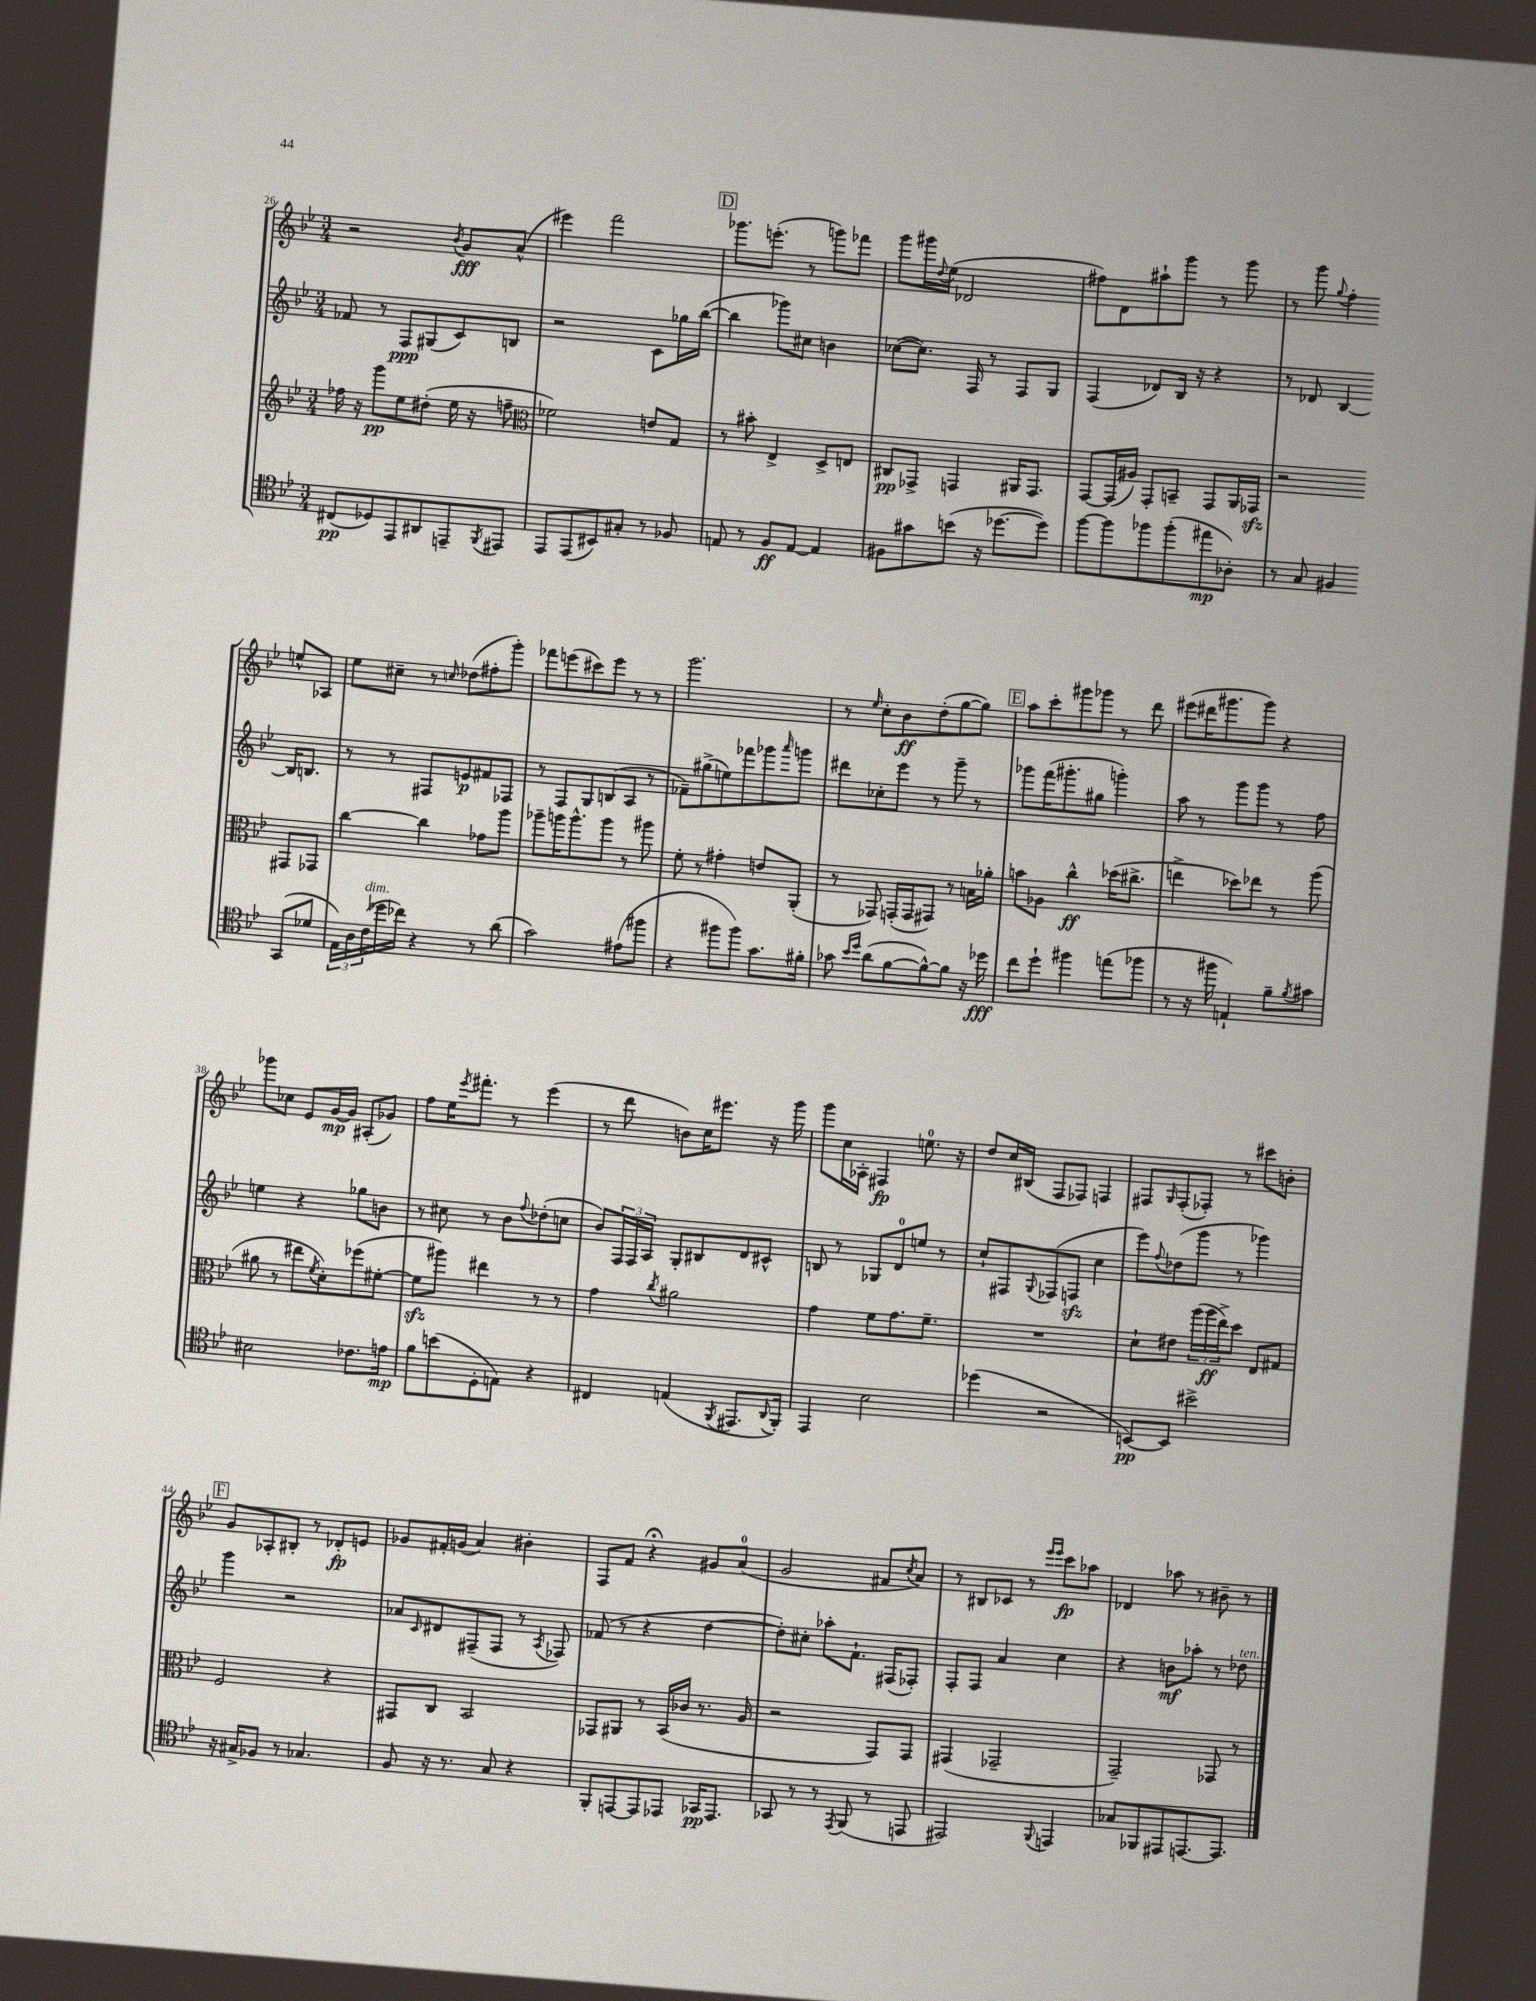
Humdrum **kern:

**kern	**dynam	**kern	**dynam	**kern	**dynam	**kern	**dynam
*part4	*part4	*part3	*part3	*part2	*part2	*part1	*part1
*staff4	*staff4	*staff3	*staff3	*staff2	*staff2	*staff1	*staff1
*clefC4	*	*clefG2	*	*clefG2	*	*clefG2	*
*k[b-e-]	*	*k[b-e-]	*	*k[b-e-]	*	*k[b-e-]	*
*M3/4	*	*M3/4	*	*M3/4	*	*M3/4	*
=26	=26	=26	=26	=26	=26	=26	=26
(8C#X/L	pp	16ff-X\	.	8f-X/	.	2r	.
.	.	16r	.	.	.	.	.
8D-X/)	.	8ggg\L	pp	8r	.	.	.
8EE-/	.	8ee-\	.	8F/L	ppp	.	.
8AA#X/	.	(8dd#X'\J	.	(8G#X/	.	.	.
.	.	.	.	.	.	8qb-/	.
8EEn~/	.	16ee-\	.	8c/)	.	8g/L	fff
.	.	16r	.	.	.	.	.
8qFF/	.	.	.	.	.	.	.
8EE#X/J	.	8ffn~\	.	8Bn/J	.	(8a^^/J	.
=27	=27	=27	=27	=27	=27	=27	=27
*	*	*clefC3	*	*	*	*	*
8EE-/L	.	2f-X\)	.	2r	.	4eee#X\)	.
(8EE-/	.	.	.	.	.	.	.
8BB#X/)	.	.	.	.	.	2fff\	.
8G#X'/J	.	.	.	.	.	.	.
8r	.	8en/L	.	8c\L	.	.	.
8F-X/	.	8G/J	.	16gg-X\L	.	.	.
.	.	.	.	([16bb-\JJ	.	.	.
!!LO:REH:place=s1:t=D
=28	=28	=28	=28	=28	=28	=28	=28
8En/	.	8r	.	4bb-\]	.	8.ggg-X\L	.
8r	.	8b#X'\	.	.	.	.	.
.	.	.	.	.	.	(8.eeen'\J	.
8F/L	ff	4E-^/	.	8ggg-X\L)	.	.	.
[8E/J	.	.	.	8cc#X\J	.	8r	.
4E/]	.	8D^/L	.	4bn\	.	8gggn\L)	.
.	.	8En/J	.	.	.	8fff-X\J	.
=29	=29	=29	=29	=29	=29	=29	=29
8F#X\L	.	8C#X/L	pp	([8cc-X\L	.	8ggg\L	.
8g#X\	.	8GG-X^/J	.	8.cc-\J])	.	16ggg#X\L	.
.	.	.	.	.	.	8qqdd/	.
.	.	.	.	.	.	(16ee-\JJ	.
(8bn\J	.	4GGn/	.	.	.	2d-X/	.
.	.	.	.	16F/	.	.	.
16r	.	.	.	8r	.	.	.
[8.dd-X\L	.	.	.	.	.	.	.
.	.	16AA#X/KL	.	8F/L	.	.	.
.	.	8.GG/J	.	.	.	.	.
8dd-\J])	.	.	.	8G/J	.	.	.
=30	=30	=30	=30	=30	=30	=30	=30
[8ff\L	.	[8GG/L	.	(4F/	.	8ff#X\L)	.
8ff\]	.	(16GG/L]	.	.	.	8d\	.
.	.	16A#X/JJ)	.	.	.	.	.
8ff-X\	.	8GG'/L	.	8d-X/L)	.	8aa#X`\	.
(8ff-'\	.	8BBn~/J	.	16B-/Jk	.	8ggg\J	.
.	.	.	.	16r	.	.	.
8ee#X\	mp	8GG/L	.	4r	.	8r	.
8A-X'\J)	.	16AA/L	.	.	.	8ggg\	.
.	.	16GG-Xzz/JJ	.	.	.	.	.
=31	=31	=31	=31	=31	=31	=31	=31
8r	.	2r	.	8r	.	8r	.
8G/	.	.	.	8d-X/	.	8ggg\	.
.	.	.	.	.	.	8qqgg/	.
4F#X/	.	.	.	[4B-/	.	4ff'\	.
(8GG/L	.	8GG#X/L	.	16B-/KL]	.	8een^^/L	.
.	.	.	.	8.Bn/J	.	.	.
8d-X/J	.	8GG-X/J	.	.	.	8A-X/J	.
!!LO:LB:g=z
=32	=32	=32	=32	=32	=32	=32	=32
24E-\LL)	.	[4cc\	.	8r	.	8ee-\L	.
24A\	.	.	.	.	.	.	.
!LO:TX:a:i:t=dim.	!	!	!	!	!	!	!
(24c\	.	.	.	.	.	.	.
16dd-X\	.	.	.	8r	.	8cc#X~\J	.
16cc-X\JJ)	.	.	.	.	.	.	.
4r	.	4cc\]	.	8F#X/L	.	8r	.
.	.	.	.	.	.	16qqccn/	.
.	.	.	.	8en/	p	(8dd-X\L	.
8r	.	8g-X\L	.	8f#X/	.	8ff#X'\	.
(8a\	.	8aa\J	.	8F-X/J	.	8ggg'\J)	.
=33	=33	=33	=33	=33	=33	=33	=33
2g\)	.	8aa-X~\L	.	8r	.	8fff-X\L	.
.	.	16aan\K	.	8F/L	.	(8eeen\	.
.	.	8.aa^^\	.	.	.	.	.
.	.	.	.	8G/	.	8ccc#X\)	.
.	.	8aa\J	.	(8Bn/	.	8eee\J	.
(8e#X\L	.	8r	.	8A/J	.	8r	.
8ff#X\J	.	8aa#X\	.	8r	.	8r	.
=34	=34	=34	=34	=34	=34	=34	=34
4r	.	8f'\	.	8f-X~\L)	.	2.ggg\	.
.	.	8r	.	(8gg#X^\	.	.	.
8ff#X\L	.	4g#X'\	.	8een\)	.	.	.
8ff#\J)	.	.	.	8fff-X\	.	.	.
8.g\L	.	8en/L	.	8ggg-X\	.	.	.
.	.	.	.	16qqaaa/	.	.	.
.	.	(8AA'/J	.	8gggn\J	.	.	.
16f#X'\Jk	.	.	.	.	.	.	.
=35	=35	=35	=35	=35	=35	=35	=35
8g-X\	.	8r	.	8ddd#X\L	.	8r	.
16qqb-/LL	.	.	.	.	.	.	.
16qqdd/JJ	.	.	.	.	.	16qqee-/	.
(8a\L	.	8GG-X/)	.	8cc-X'\	.	8cc'\L	.
[8f\	.	(16GGn'/LL	.	8eee-\J	.	8b-\	ff
.	.	16GG/J	.	.	.	.	.
8f^^\_)	.	8GG#X/J)	.	8r	.	(8dd'\	.
8f\J]	.	8r	.	8ggg~\	.	[8gg\	.
16r	.	16Bn\LL	.	8r	.	8gg\J])	.
16dd-X\	fff	16a-X'\JJ	.	.	.	.	.
!!LO:REH:place=s1:t=E
=36	=36	=36	=36	=36	=36	=36	=36
8cc\L	.	8bn\L	.	8ggg-X\L	.	8aa\L	.
8dd`\J	.	8A-X\J	.	(16fff\K	.	8ccc'\	.
.	.	.	.	8.ggg#X'\	.	.	.
4ff#X\	.	4cc^^\	ff	.	.	8ggg#X\	.
.	.	.	.	8gg#X\J	.	8ggg-X\J	.
(8een\L	.	(16dd-X\KL	.	4gggn'\)	.	8r	.
.	.	8.cc#X^\J	.	.	.	.	.
8ff-X\J	.	.	.	.	.	8ddd\	.
=37	=37	=37	=37	=37	=37	=37	=37
8r	.	4een^\	.	8aa\	.	(8eee#X\L	.
16r	.	.	.	8r	.	16ddd#X\K	.
16ff#X\	.	.	.	.	.	8.ggg#X\	.
4En`/)	.	8dd-X\L)	.	8ggg\L	.	.	.
.	.	8ee-X\J	.	8ggg\J	.	8ggg#\J)	.
8f~\L	.	8r	.	8r	.	4r	.
8qf/	.	.	.	.	.	.	.
8g#X\J	.	(8aa\	.	8ff\	.	.	.
!!LO:LB:g=z
=38	=38	=38	=38	=38	=38	=38	=38
2B#X\	.	8a#X\	.	4een\	.	8ggg-X\L	.
.	.	8r	.	.	.	8cc-X\J	.
.	.	8ee#X\L	.	4r	.	8e-/L	.
.	.	8qf/	.	.	.	.	.
.	.	8d'\)	.	.	.	[16g/L	mp
.	.	.	.	.	.	16g/JJ]	.
8.c-X\L	.	(8ff-X\	.	8gg-X\L	.	(8A#X'/L	.
.	.	[8f#X'\J	.	8bn\J	.	8g-X/J)	.
16en\Jk	mp	.	.	.	.	.	.
=39	=39	=39	=39	=39	=39	=39	=39
8f\L	.	8f#zz\L]	.	8r	.	8ff\L	.
(8bn\	.	8aa#X\J)	.	8cc#X\	.	16ee-\K	.
.	.	.	.	.	.	8qeee-/	.
.	.	.	.	.	.	8.fff#X'\J	.
8D'\	.	4ee#X\	.	8r	.	.	.
8En\J)	.	.	.	8b-\L	.	8r	.
.	.	.	.	8qqff/	.	.	.
4r	.	8r	.	(8dd-X'\	.	(4eee-\	.
.	.	8r	.	8ccn\J	.	.	.
=40	=40	=40	=40	=40	=40	=40	=40
4C#X/	.	4g\	.	8b-/L)	.	8r	.
.	.	.	.	24F/L	.	8ddd\	.
.	.	.	.	24F/	.	.	.
.	.	.	.	24A/JJ	.	.	.
.	.	8qcc/	.	.	.	.	.
(4En/	.	2a#X\	.	8G'/L	.	8bn\L)	.
.	.	.	.	8B#X/	.	16cc\K	.
.	.	.	.	.	.	8.eee#X\J	.
8qFF/	.	.	.	.	.	.	.
8.EE#X/L	.	.	.	8d/	.	.	.
.	.	.	.	8c#X^^/J	.	16r	.
8qqAA/	.	.	.	.	.	.	.
16FF'/Jk)	.	.	.	.	.	16ggg\	.
=41	=41	=41	=41	=41	=41	=41	=41
4EE-/	.	4g\	.	8Bn/	.	8ggg\L	.
.	.	.	.	8r	.	16cc\L	.
.	.	.	.	.	.	16A-X'\JJ	.
2B-\	.	8f\L	.	8G-X/L	.	4F#X/	fp
.	.	8.g\	.	8d/	.	.	.
.	.	.	.	8een/J	.	8.een\	.
.	.	8.f~\J	.	.	.	.	.
.	.	.	.	8r	.	.	.
.	.	.	.	.	.	16r	.
=42	=42	=42	=42	=42	=42	=42	=42
(4dd-X\	.	2.r	.	8cc`/L	.	8dd/L	.
.	.	.	.	8F#X/	.	16cc/L	.
.	.	.	.	.	.	(16B#X/JJ	.
.	.	.	.	8qqG/	.	.	.
2r	.	.	.	(8F-X/	.	8F/L	.
.	.	.	.	8Fnzz/J	.	8F-X/J)	.
.	.	.	.	4cc\	.	4Fn/	.
=43	=43	=43	=43	=43	=43	=43	=43
[8BBn/L)	pp	8d`\L	.	8eee-\L)	.	8F#X/L	.
.	.	.	.	8qqff/	.	16qqG/	.
8BB/J]	.	8e#X\J	.	(8dd-X\	.	(8F#'/	.
2b#X^\	.	(24aa\LL	.	8ggg\J	.	8F-X'/J)	.
.	.	24aa\	ff	.	.	.	.
.	.	24ee-^\J)	.	.	.	.	.
.	.	8dd\J	.	8r	.	8r	.
.	.	8E-/L	.	4ggg-X\)	.	8ccc#X\L	.
.	.	8G#X/J	.	.	.	8bn'\J	.
!!LO:LB:g=z
!!LO:REH:place=s1:t=F
=44	=44	=44	=44	=44	=44	=44	=44
16r	.	2F/	.	4ggg\	.	8g/L	.
16G#X^/KL	.	.	.	.	.	.	.
8F-X/J	.	.	.	.	.	8A-X'/	.
8r	.	.	.	2r	.	8B#X'/J	.
4.G-X/	.	.	.	.	.	8r	.
.	.	4r	.	.	.	8d-X'/L	fp
.	.	.	.	.	.	8en/J	.
=45	=45	=45	=45	=45	=45	=45	=45
8F/	.	8GG#X/L	.	8a-X/L	.	8g-X/L	.
.	.	.	.	16qqc/	.	.	.
16r	.	8C/J	.	8d#X/	.	16f#X'/L	.
8.r	.	.	.	.	.	(16gn/JJ	.
.	.	2BB-/	.	(8F#X~/	.	4a/)	.
8G/	.	.	.	8F#/J	.	.	.
4r	.	.	.	8r	.	4b#X'\	.
.	.	.	.	8qA/	.	.	.
.	.	.	.	8F-X/)	.	.	.
=46	=46	=46	=46	=46	=46	=46	=46
8FF'/L	.	8GG-X/L	.	(8f-X/	.	8F/L	.
[8EEn/	.	8AA#X/J	.	8r	.	8f/J	.
8EE/]	.	8r	.	4r	.	4r;<	.
8EE-X/J	.	(16BB-/LL	.	.	.	.	.
.	.	16c-X/JJ	.	.	.	.	.
16GG-X/KL	pp	8.r	.	[4dd\	.	8g#X/L	.
8.EE-/J	.	.	.	.	.	.	.
.	.	.	.	.	.	(8a/J	.
.	.	16A/	.	.	.	.	.
=47	=47	=47	=47	=47	=47	=47	=47
8GG-X/	.	2r	.	8dd'\L])	.	2g/	.
8r	.	.	.	8cc#X'\J	.	.	.
8r	.	.	.	8aa-X'\L	.	.	.
8qEE-/	.	.	.	.	.	.	.
(8FF/	.	.	.	8.f`\J	.	.	.
8r	.	8GG/L)	.	.	.	8f#X/L	.
.	.	.	.	(16F#X/KL	.	.	.
.	.	.	.	.	.	8qcc/	.
8EEn/	.	8GG/J	.	8F-X'/J)	.	8a/J)	.
=48	=48	=48	=48	=48	=48	=48	=48
2EE#X/)	.	(4GG#X/	.	8F'/L	.	8r	.
.	.	.	.	8F/J	.	8B#X/L	.
.	.	2GG-X~/	.	4a/	.	8c-X/J	.
.	.	.	.	.	.	8r	.
.	.	.	.	.	.	16qqeee-/LL	.
8qqFF/	.	.	.	.	.	16qqeee-/JJ	.
4EEn/	.	.	.	4cc\	.	8ccc\L	fp
.	.	.	.	.	.	8aa-X\J	.
=49	=49	=49	=49	=49	=49	=49	=49
8G-X/L	.	2GG~/)	.	4r	.	4d-X/	.
8FF-X/	.	.	.	.	.	.	.
8EE#X/	.	.	.	8bn\L	mf	8aa-X\	.
[8.EEn/	.	.	.	8aa-X'\J	.	8r	.
.	.	8GG-X/	.	8r	.	8b#X~\	.
8.EE/J]	.	.	.	.	.	.	.
!	!	!	!	!LO:TX:a:i:t=ten.	!	!	!
.	.	8r	.	8dd-X\	.	8r	.
==	==	==	==	==	==	==	==
*-	*-	*-	*-	*-	*-	*-	*-
